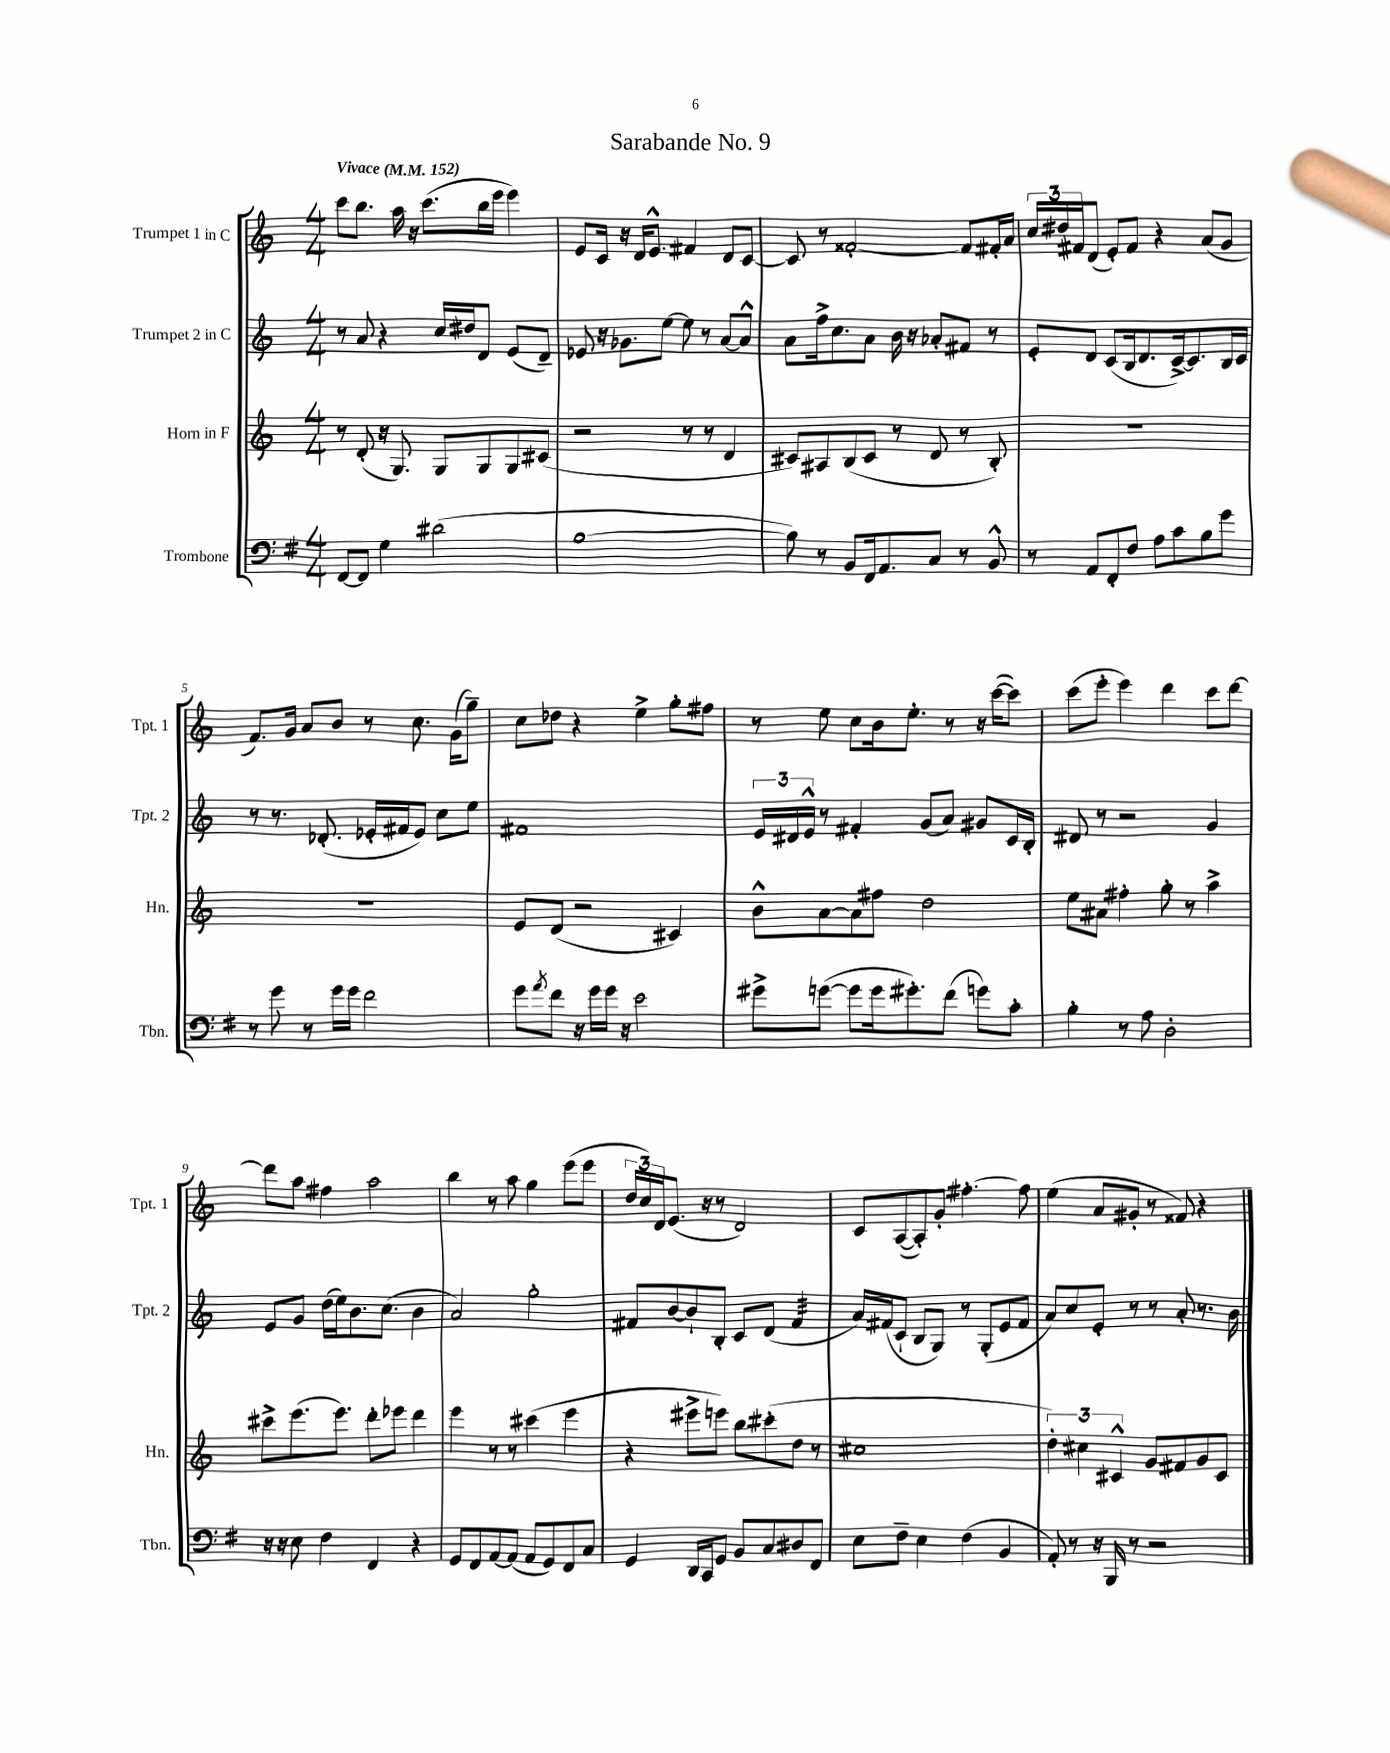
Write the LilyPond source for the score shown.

\header { title = "Sarabande No. 9" }
<<
\new StaffGroup <<
\new Staff = "s0" \with { instrumentName = "Trumpet 1 in C" shortInstrumentName = "Tpt. 1" } {
    \clef treble \key c \major \numericTimeSignature \time 4/4 \tempo "Vivace" 4 = 152
    c'''8 b''8. a''16 r16 c'''8.( b''16 e'''16 e'''4) |
    e'8 c'16 r16 d'16 e'8.-^ fis'4 d'8 c'8~ |
    c'8 r8 fisis'2~-. fisis'8 fis'16-. a'16 |
    \tuplet 3/2 { c''16 dis''16 fis'16 } d'8( e'8-.) fis'8 r4 a'8( g'8 |
    f'8.) g'16 a'8 b'8 r8 c''8. g'16( g''8--) |
    c''8 des''8 r4 e''4-> g''8-. fis''8 |
    r8 e''8 c''8 b'16 e''8.-. r8 r16 c'''16~( c'''8) |
    c'''8( e'''8-. e'''4) d'''4 c'''8 d'''8~ |
    d'''8 a''8 fis''4 a''2 |
    b''4 r8 a''8 g''4 e'''8( e'''8 |
    \tuplet 3/2 { d''16 c''16) d'16 } e'8.( r16 r8 d'2) |
    c'8 a8~( a8-.) g'8-. fis''4.~-. fis''8 |
    e''4( a'8 gis'8-. r8 fisis'8) r4 \bar "|." |
}
\new Staff = "s1" \with { instrumentName = "Trumpet 2 in C" shortInstrumentName = "Tpt. 2" } {
    \clef treble \key c \major \numericTimeSignature \time 4/4
    r8 a'8 r4 c''16 dis''16 d'8 e'8( d'8--) |
    ees'8 r16 ges'8. e''8~ e''8 r8 a'8~ a'8-^ |
    a'8 f''16-> c''8. a'8 b'16 r16 aes'8-. fis'8 r8 |
    e'8-. d'8 c'8( b16 d'8. c'16~->) c'8. b16 c'16 |
    r8 r8. des'8.-.( ees'16-. fis'16 ees'8) c''8 e''8 |
    fis'1 |
    \tuplet 3/2 { e'16 dis'16 e'16-^ } r8 fis'4-. g'8( a'8) gis'8 c'16 b16-. |
    dis'8 r8 r2 g'4 |
    e'8 g'8 d''16( e''16) b'8. c''8.( b'4 |
    a'2) g''2-. |
    fis'8 b'8~ b'8-! b8-. c'8 d'8( fis'4:32 |
    a'16) fis'16( c'8-! b8 g8) r8 g8-.( e'8 fis'8 |
    a'8) c''8 e'8-. r8 r8 a'8-. r8. b'16 \bar "|." |
}
\new Staff = "s2" \with { instrumentName = "Horn in F" shortInstrumentName = "Hn." } {
    \clef treble \key c \major \numericTimeSignature \time 4/4
    r8 d'8-.( r16 g8.) g8 g8 g8 cis'8( |
    r2 r8 r8 d'4 |
    cis'8) ais8 b8( cis'8 r8 d'8 r8 b8-.) |
    R1 |
    R1 |
    e'8 d'8( r2 cis'4) |
    b'8-^ a'8~ a'8 fis''8 d''2 |
    e''8 ais'8 fis''4-. g''8-. r8 a''4-> |
    cis'''8-> e'''8.( e'''8.) d'''8-. ees'''8 d'''4 |
    e'''4 r8 r8 cis'''4( e'''4 |
    r4 eis'''8-> e'''8) b''8 cis'''8-.( d''8 r8 |
    cis''1 |
    \tuplet 3/2 { d''4-.) cis''4 cis'4-^ } g'8 fis'8 g'8 cis'8 \bar "|." |
}
\new Staff = "s3" \with { instrumentName = "Trombone" shortInstrumentName = "Tbn." } {
    \clef bass \key g \major \numericTimeSignature \time 4/4
    fis,8~ fis,8 g4 dis'2( |
    b1~ |
    b8) r8 b,8 fis,16 a,8. c8 r8 b,8-^ |
    r8 a,8 fis,8-. fis8 a8 c'8 b8 g'8 |
    r8 g'8 r8 g'16 g'16 fis'2 |
    g'8 \acciaccatura { a'8 } fis'8 r16 g'16 g'16 r16 e'2 |
    gis'8-> g'8~( g'8 g'16 gis'8.-.) fis'8( g'8) c'8-. |
    b4-. r8 a8 d2-. |
    r16 r16 e8 fis4 fis,4 r4 |
    g,8 fis,8 a,8~ a,8( a,8 g,8) fis,8 c8 |
    g,4 d,16 c,16 g,8 b,8 c8 dis8 fis,8 |
    e8 fis8-- e4 fis4( b,4 |
    a,8-.) r8 r16 b,,16 r8 r2 \bar "|." |
}
>>
>>
